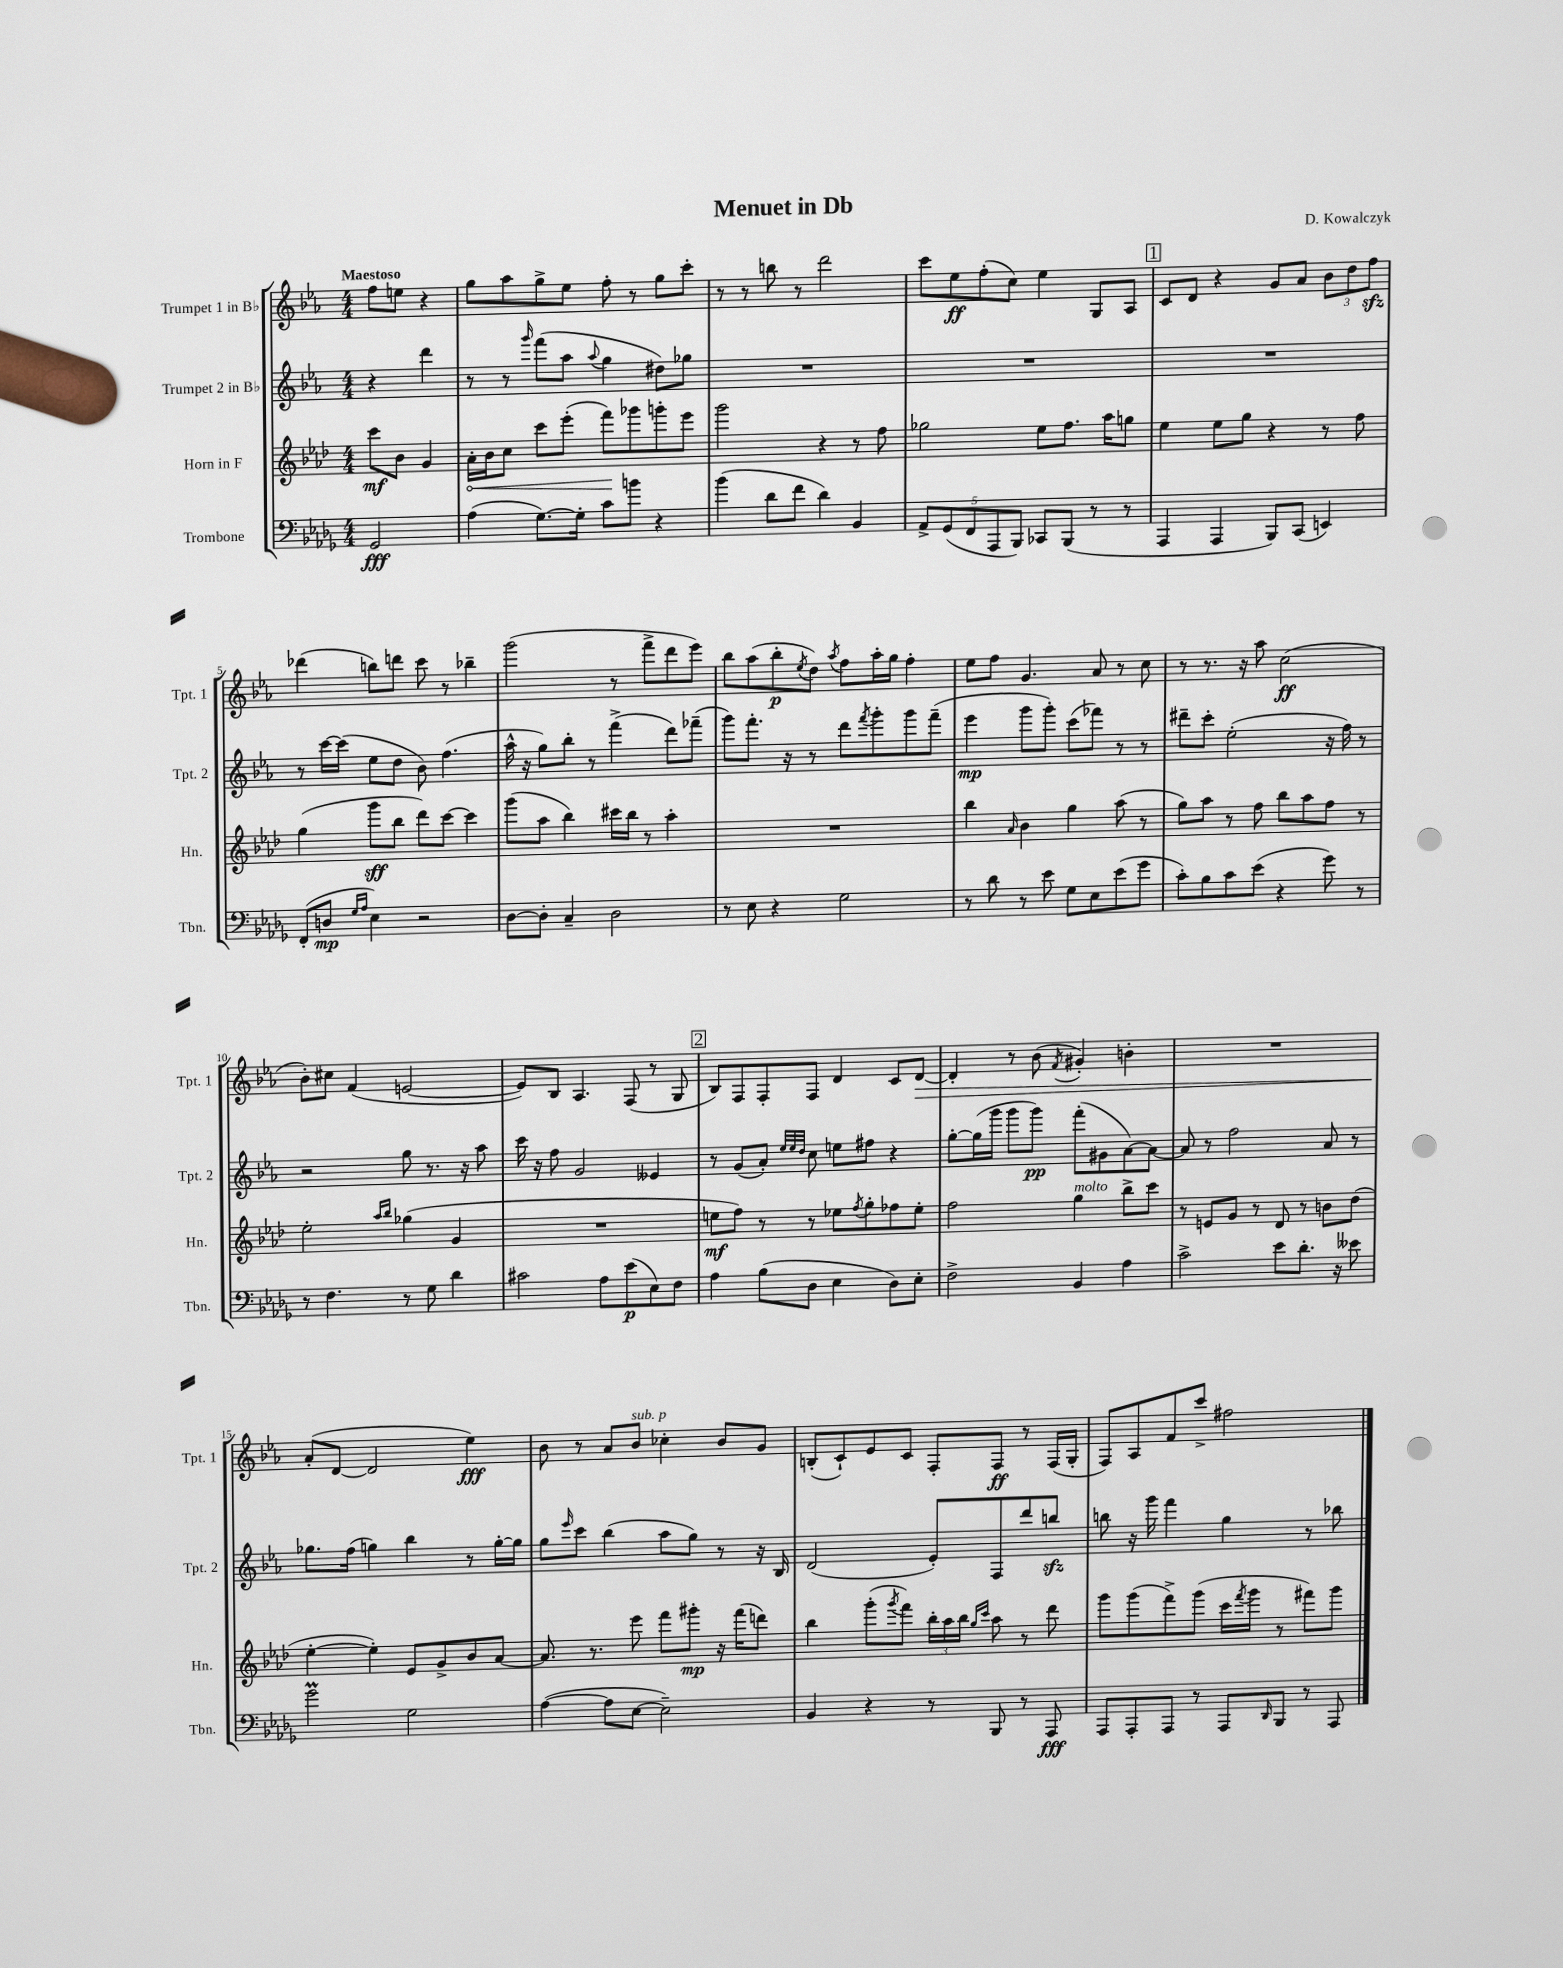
\header { title = "Menuet in Db" composer = "D. Kowalczyk" }
<<
\new StaffGroup <<
\new Staff = "s0" \with { instrumentName = "Trumpet 1 in Bb" shortInstrumentName = "Tpt. 1" } {
    \clef treble \key ees \major \numericTimeSignature \time 4/4 \partial 2 \tempo "Maestoso"
    f''8 e''8 r4 |
    g''8 aes''8 g''8-> ees''8 f''8-. r8 g''8 c'''8-. |
    r8 r8 b''8 r8 d'''2 |
    c'''8 ees''8\ff f''8-.( c''8) ees''4 g8 aes8 |
    \mark \markup { \box "1" } c'8 d'8 r4 g'8 aes'8 \tuplet 3/2 { bes'8 d''8 f''8\sfz } |
    des'''4( b''8) d'''8 c'''8 r8 bes''4-- |
    g'''2( r8 f'''8-> d'''8 ees'''8) |
    bes''8 aes''8( bes''8-.\p \acciaccatura { ees''8 } d''8) \acciaccatura { aes''8 } f''8 aes''16-. g''16 f''4-. |
    ees''8 f''8 g'4. aes'8 r8 c''8 |
    r8 r8. r16 aes''8 c''2\ff( |
    bes'8-.) cis''8 f'4( e'2~ |
    e'8) bes8 aes4. f8( r8 g8 |
    \mark \markup { \box "2" } bes8) f8 f8-. f8 d'4 c'8 d'8~\> |
    d'4-. r8 bes'8( \acciaccatura { f'8 } gis'4-.) b'4-. |
    R1 |
    aes'8-.\!( d'8~ d'2 ees''4\fff) |
    bes'8 r8 aes'8 bes'8^\markup { \italic "sub. p" } ces''4-. bes'8 g'8 |
    b8-.( c'8-!) ees'8 c'8 f8-. f8\ff r8 f16( g16-. |
    f8) aes8 f'8 c'''8-> fis''2 \bar "|." |
}
\new Staff = "s1" \with { instrumentName = "Trumpet 2 in Bb" shortInstrumentName = "Tpt. 2" } {
    \clef treble \key ees \major \numericTimeSignature \time 4/4 \partial 2
    r4 d'''4 |
    r8 r8 \grace { g'''16 } f'''8( aes''8 \appoggiatura { aes''8 } g''4 dis''8) ges''8 |
    R1 |
    R1 |
    \mark \markup { \box "1" } R1 |
    r8 c'''16~ c'''16( ees''8 d''8 bes'8) f''4.( |
    aes''16-^ r16 g''8) bes''8-. r8 f'''4->( d'''8) fes'''8--( |
    g'''8) f'''8.-. r16 r8 d'''8 \acciaccatura { f'''8 } g'''8-. g'''8 f'''8--( |
    ees'''4\mp g'''8 g'''8-.) c'''8( fes'''8) r8 r8 |
    dis'''8-- c'''8-. ees''2-.( r16 f''16) r8 |
    r2 g''8 r8. r16 aes''8 |
    c'''16 r16 f''8 g'2 eeses'4 |
    \mark \markup { \box "2" } r8 g'8( aes'8-.) \grace { ees''32 ees''32 d''32 } c''8 e''8 fis''8 r4 |
    g''8~-. g''16( g'''16 g'''8 g'''8\pp) f'''8-.( gis'8 aes'8~) aes'8~ |
    aes'8 r8 f''2 aes'8 r8 |
    ges''8. f''16( g''4) bes''4 r8 g''16~-. g''16 |
    g''8 \grace { ees'''16 } c'''8 bes''4( aes''8 g''8) r8 r16 bes16 |
    d'2( ees'8-.) f8 d'''8 b''8\sfz |
    b''8 r16 g'''16 f'''4 g''4 r8 bes''8 \bar "|." |
}
\new Staff = "s2" \with { instrumentName = "Horn in F" shortInstrumentName = "Hn." } {
    \clef treble \key aes \major \numericTimeSignature \time 4/4 \partial 2
    c'''8\mf bes'8 g'4 |
    \once \override Hairpin.circled-tip = ##t aes'16-.\< bes'16 c''8 c'''8 ees'''8-.( f'''8\!) ges'''8 g'''8-. ees'''8 |
    g'''2 r4 r8 f''8 |
    ges''2 ees''8 f''8. aes''16 g''8 |
    \mark \markup { \box "1" } ees''4 ees''8 g''8 r4 r8 f''8 |
    g''4( g'''8\sff bes''8 des'''8) c'''8~ c'''4 |
    g'''8( aes''8 bes''4) cis'''16 bes''16 r8 aes''4-. |
    R1 |
    bes''4 \grace { aes'16 } bes'4 g''4 aes''8( r8 |
    g''8) aes''8 r8 f''8 bes''8 aes''8 f''8 r8 |
    ees''2-. \grace { aes''16 bes''16 } ges''4( g'4 |
    R1 |
    \mark \markup { \box "2" } e''8\mf f''8) r8 r8 ees''8 \acciaccatura { f''8 } g''8-. fes''8 ees''8-. |
    f''2 g''4^\markup { \italic "molto" } bes''8-> c'''8 |
    r8 e'8 g'8 r8 des'8 r8 b'8 des''8( |
    ees''4~-. ees''4-.) ees'8 g'8-> bes'8 aes'8~ |
    aes'8. r8. ees'''8 f'''8 gis'''8-.\mp r16 f'''16( d'''8) |
    bes''4 g'''8-.( \acciaccatura { g'''8 } f'''8) \tuplet 3/2 { bes''16-. aes''16 bes''16 } \grace { g''16 c'''16 } aes''8 r8 des'''8 |
    g'''8 g'''8( f'''8->) g'''8( c'''16 \acciaccatura { f'''8 } g'''16 r8 fis'''8) g'''8 \bar "|." |
}
\new Staff = "s3" \with { instrumentName = "Trombone" shortInstrumentName = "Tbn." } {
    \clef bass \key des \major \numericTimeSignature \time 4/4 \partial 2
    ges,2\fff |
    aes4( ges8.~) ges16-. c'8 b'8 r4 |
    bes'4( des'8 f'8 des'4) bes,4 |
    \tuplet 5/4 { aes,8-> ges,8( f,8 aes,,8 bes,,8) } ces,8 bes,,8( r8 r8 |
    \mark \markup { \box "1" } aes,,4 aes,,4 bes,,8) c,8( e,4) |
    f,8-.( d8\mp \grace { ges16 aes16 } ees4) r2 |
    des8~ des8-. c4-- des2 |
    r8 ees8 r4 ges2 |
    r8 des'8 r8 ees'8 ges8 ees8 ees'8( ges'8 |
    c'8-.) bes8 c'8 ees'8( r4 ges'8) r8 |
    r8 f4. r8 ges8 des'4 |
    cis'2 aes8 ees'8\p( ees8) f8 |
    \mark \markup { \box "2" } aes4 bes8( des8 ees4 des8) ees8-. |
    f2-> bes,4 aes4 |
    c'2-> ees'8 des'8.-. r16 eeses'8 |
    ges'2\prall ges2 |
    aes4~( aes8 ees8~ ees2--) |
    bes,4 r4 r8 bes,,8 r8 aes,,8\fff |
    aes,,8 aes,,8-. aes,,8 r8 aes,,8 \grace { des,16 } bes,,8 r8 aes,,8 \bar "|." |
}
>>
>>
